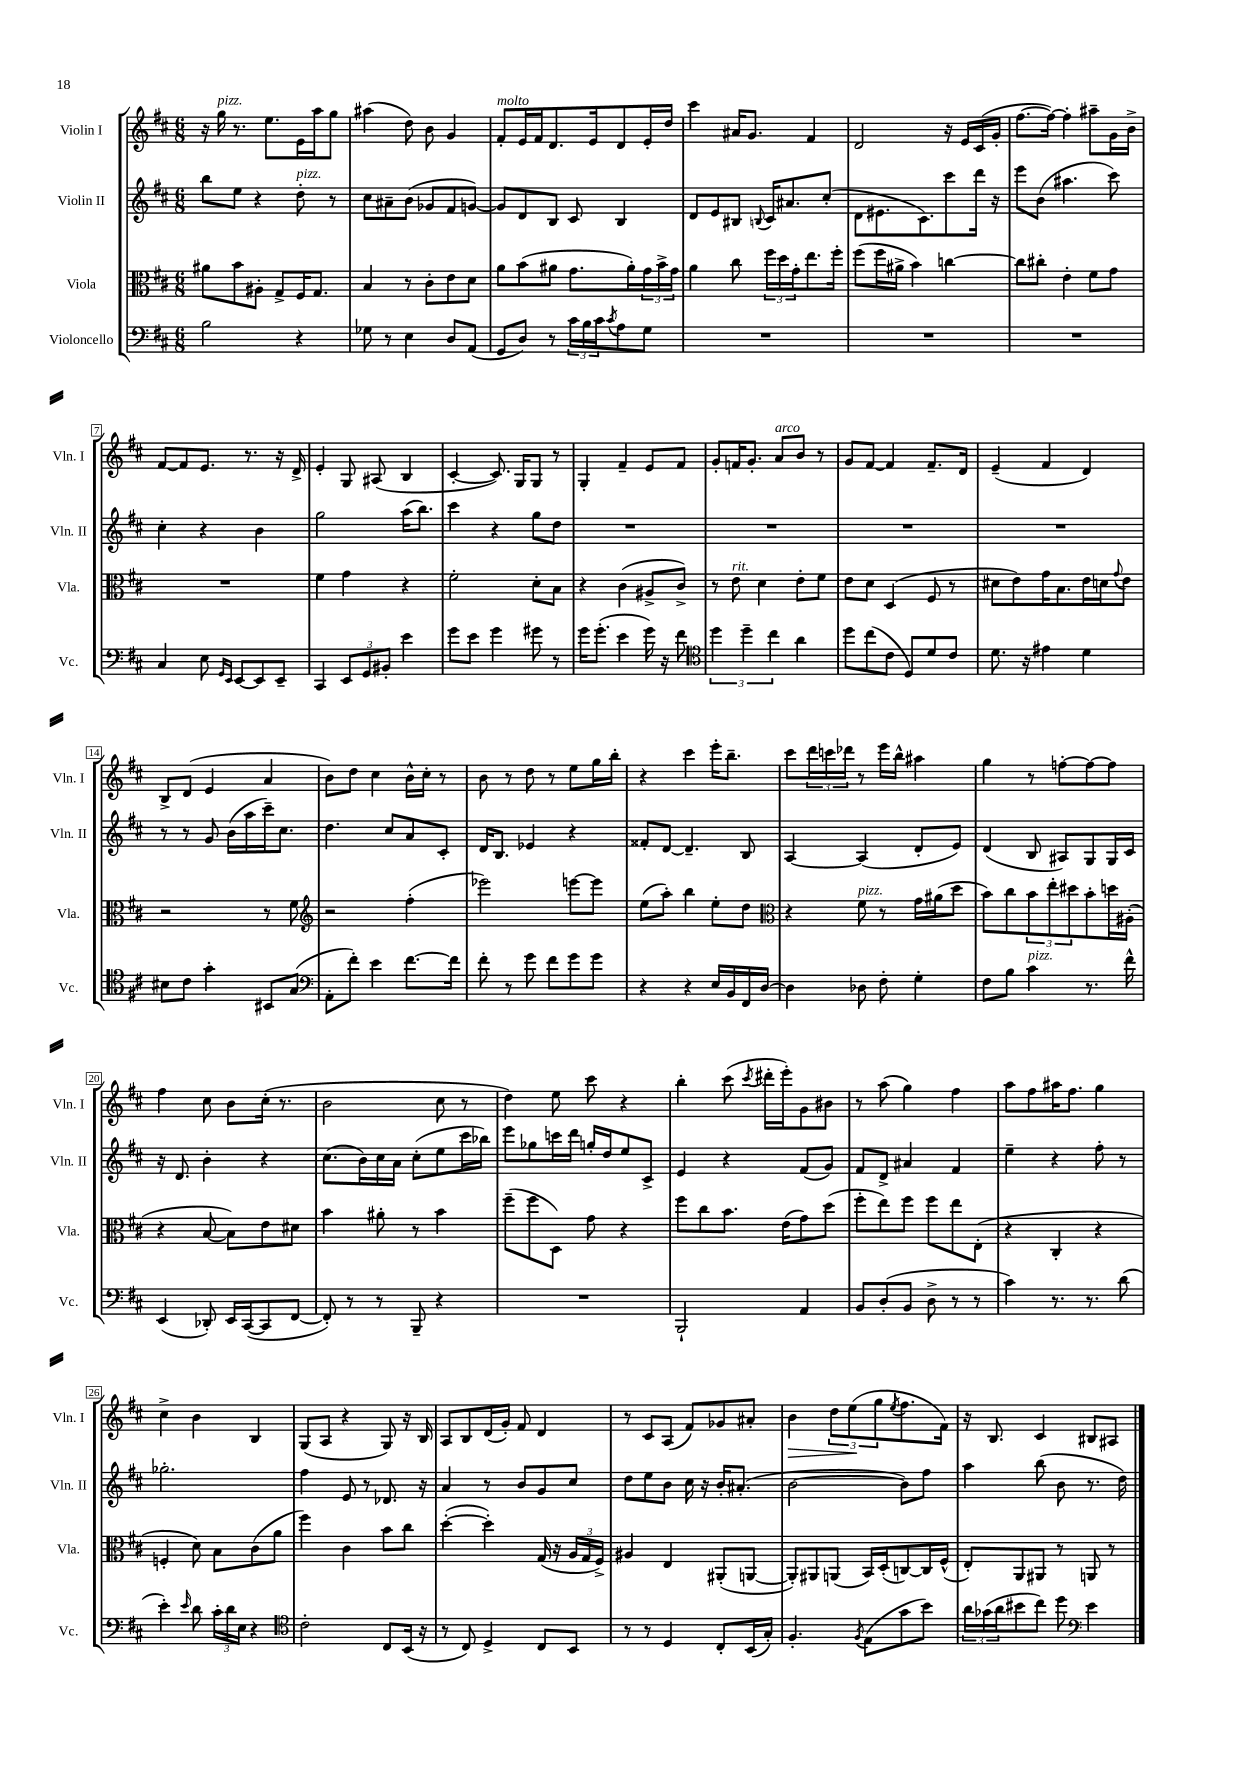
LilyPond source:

<<
\new StaffGroup <<
\new Staff = "s0" \with { instrumentName = "Violin I" shortInstrumentName = "Vln. I" } {
    \clef treble \key d \major \numericTimeSignature \time 6/8
    r16 g''16^\markup { \italic "pizz." } r8. e''8. e'16 a''16 g''8 |
    ais''4( d''8) b'8 g'4 |
    fis'8-.^\markup { \italic "molto" } e'16 fis'16 d'8. e'16 d'8 e'16-. d''16 |
    cis'''4 ais'16 g'8. fis'4 |
    d'2 r16 e'16 cis'16( g'16-. |
    fis''8.~ fis''16~) fis''4-. ais''8-- g'16 b'16-> |
    fis'8~ fis'8 e'8. r8. r16 d'16-> |
    e'4-. g8 ais8( b4 |
    cis'4~-. cis'8.) g16 g8 r8 |
    g4-. fis'4-- e'8 fis'8 |
    g'8-. f'16 g'8.-. a'8^\markup { \italic "arco" } b'8 r8 |
    g'8 fis'8~ fis'4 fis'8.-- d'16 |
    e'4--( fis'4 d'4) |
    b8-> d'8( e'4 a'4 |
    b'8) d''8 cis''4 b'16-^ cis''16-. r8 |
    b'8 r8 d''8 r8 e''8 g''16 b''16-. |
    r4 cis'''4 e'''16-. b''8.-- |
    cis'''8 \tuplet 3/2 { d'''16 c'''16 des'''16 } r8 e'''16 b''16-^ ais''4 |
    g''4 r8 f''8~-. f''8~ f''8 |
    fis''4 cis''8 b'8 cis''16-.( r8. |
    b'2 cis''8 r8 |
    d''4) e''8 cis'''8 r4 |
    b''4-. cis'''8( \acciaccatura { cis'''8 } dis'''16-. e'''16-.) g'8 bis'8 |
    r8 a''8( g''4) fis''4 |
    a''8 fis''8 ais''16 fis''8. g''4 |
    cis''4-> b'4 b4 |
    g8( a8 r4 g8) r16 b16 |
    a8 b8 d'16( g'16-.) fis'8 d'4 |
    r8 cis'8 a8( fis'8) ges'8 ais'8-. |
    b'4\> \tuplet 3/2 { d''8 e''8\!( g''8 } \acciaccatura { e''8 } fis''8. fis'16) |
    r16 b8. cis'4 bis8 ais8 \bar "|." |
}
\new Staff = "s1" \with { instrumentName = "Violin II" shortInstrumentName = "Vln. II" } {
    \clef treble \key d \major \numericTimeSignature \time 6/8
    b''8 e''8 r4 d''8-.^\markup { \italic "pizz." } r8 |
    cis''8 ais'8-- b'8( ges'8 fis'8 g'8~) |
    g'8 d'8 b8 cis'8 b4 |
    d'8 e'8 bis8 \appoggiatura { b8 } cis'16 ais'8. cis''8-.( |
    d'8 eis'8. cis'8.) cis'''8 d'''16 r16 |
    e'''8 b'8( ais''4. cis'''8) |
    cis''4-. r4 b'4 |
    g''2 a''16( b''8.) |
    cis'''4 r4 g''8 d''8 |
    R2. |
    R2. |
    R2. |
    R2. |
    r8 r8 g'8 b'16( a''16 cis'''16--) cis''8. |
    d''4. cis''8 a'8 cis'8-. |
    d'16 b8. ees'4 r4 |
    fisis'8-. d'8~ d'4.-- b8 |
    a4~ a4( d'8-. e'8) |
    d'4( b8 ais8) g8 g16 cis'16 |
    r16 d'8. b'4-. r4 |
    cis''8.( b'16) cis''16 a'16 cis''8-.( e''8 cis'''16 bes''16) |
    e'''8 ges''8 c'''16 d'''16 g''16-. d''16 e''8 cis'8-> |
    e'4 r4 fis'8( g'8) |
    fis'8 d'8-> ais'4 fis'4 |
    e''4-- r4 fis''8-. r8 |
    ges''2.-. |
    fis''4 e'8 r8 des'8. r16 |
    a'4 r8 b'8 g'8 cis''8 |
    d''8 e''8 b'8 cis''16 r16 b'16-. ais'8.-.( |
    b'2~ b'8) fis''8 |
    a''4 b''8( b'8 r8. d''16) \bar "|." |
}
\new Staff = "s2" \with { instrumentName = "Viola" shortInstrumentName = "Vla." } {
    \clef alto \key d \major \numericTimeSignature \time 6/8
    ais'8 b'8 ais8-. g8-> fis16 g8. |
    b4 r8 cis'8-. e'8 d'8 |
    a'8 b'8( ais'8 g'8. ais'16-.) \tuplet 3/2 { g'16 b'16-> g'16 } |
    a'4 cis''8 \tuplet 3/2 { fis''16 d''16 g'16-. } e''8. fis''16-. |
    fis''8( fis''16 ais'16-> b'4) c''4~ |
    c''8 cis''8-. e'4-. fis'8 g'8 |
    R2. |
    fis'4 g'4 r4 |
    fis'2-. d'8-. b8 |
    r4 cis'4( ais8-> cis'8->) |
    r8 e'8^\markup { \italic "rit." } d'4 e'8-. fis'8 |
    e'8 d'8 d4( fis8 r8 |
    dis'8 e'8) g'16 b8. e'16 d'16 \appoggiatura { g'8 } e'8 |
    r2 r8 fis'8 |
    \clef treble r2 fis''4-.( |
    ees'''2) e'''8~ e'''8 |
    e''8( a''8-.) b''4 e''8-. d''8 |
    \clef alto r4 fis'8^\markup { \italic "pizz." } r8 g'16 ais'16( d''8 |
    b'8) cis''8 \tuplet 3/2 { b'8 e''8-. dis''8 } b'8-. d''16 ais16-.( |
    r4 b8~ b8) e'8 dis'8 |
    b'4 ais'8-. r8 b'4 |
    fis''8--( fis''8 d8) g'8 r4 |
    fis''8 cis''8 b'8. e'16( g'8) d''8( |
    fis''8-. e''8) fis''8 fis''8 e''8 e8-.( |
    r4 cis4-. r4 |
    f4-. d'8) b8 cis'8( a'8 |
    fis''4) cis'4 b'8 cis''8 |
    d''4~-.( d''4-.) g16( r16 \tuplet 3/2 { a16 g16 fis16->) } |
    ais4 e4 ais,8-.( a,8~ |
    a,8-.) ais,8 a,8( b,16) d16-.( c8~) c16 fis16-^( |
    e8-.) a,8 ais,8 r8 a,8 r8 \bar "|." |
}
\new Staff = "s3" \with { instrumentName = "Violoncello" shortInstrumentName = "Vc." } {
    \clef bass \key d \major \numericTimeSignature \time 6/8
    b2 r4 |
    ges8 r8 e4 d8 a,8( |
    g,8 d8) r8 \tuplet 3/2 { cis'16 b16 cis'16 } \acciaccatura { cis'8 } a8 g8 |
    R2. |
    R2. |
    R2. |
    cis4 e8 \grace { g,16 e,16 } e,8~ e,8 e,8-- |
    cis,4 \tuplet 3/2 { e,8 g,8 bis,8-. } e'4 |
    g'8 e'8 g'4 gis'8 r8 |
    g'16 g'8.-.( e'4 g'16) r16 fis'8 |
    \clef tenor \tuplet 3/2 { d''4 d''4-- cis''4 } a'4 |
    d''8 cis''8( cis'8 d8) d'8 cis'8 |
    d'8. r16 eis'4 d'4 |
    bis8 cis'8 g'4-. bis,8 g8( |
    \clef bass a,8-. fis'8-.) e'4 fis'8.~ fis'16 |
    fis'8-. r8 g'8 fis'8 g'8 g'8 |
    r4 r4 e16 b,16 fis,16 d16~ |
    d4 des8 fis8-. g4-. |
    fis8 b8 cis'4^\markup { \italic "pizz." } r8. fis'16-^ |
    e,4( des,8-.) e,16 cis,16~( cis,8 fis,8~ |
    fis,8-.) r8 r8 b,,8-- r4 |
    R2. |
    b,,2-! a,4 |
    b,8 d8-.( b,8 d8-> r8 r8 |
    cis'4) r8. r8. d'8( |
    e'4-.) \grace { e'16 } d'8 \tuplet 3/2 { cis'16-. d'16 e16 } r4 |
    \clef tenor cis'2-. cis8 b,16( r16 |
    r8 cis8) d4-> cis8 b,8 |
    r8 r8 d4 cis8-. b,16( g16-.) |
    fis4.-. \acciaccatura { fis8 } e8( g'8 b'8) |
    \tuplet 3/2 { a'16 ges'16( a'16 } bis'8 cis''8) d''8 \clef bass e'4 \bar "|." |
}
>>
>>
\layout { \context { \Score \override BarNumber.stencil = #(make-stencil-boxer 0.1 0.3 ly:text-interface::print) } }
